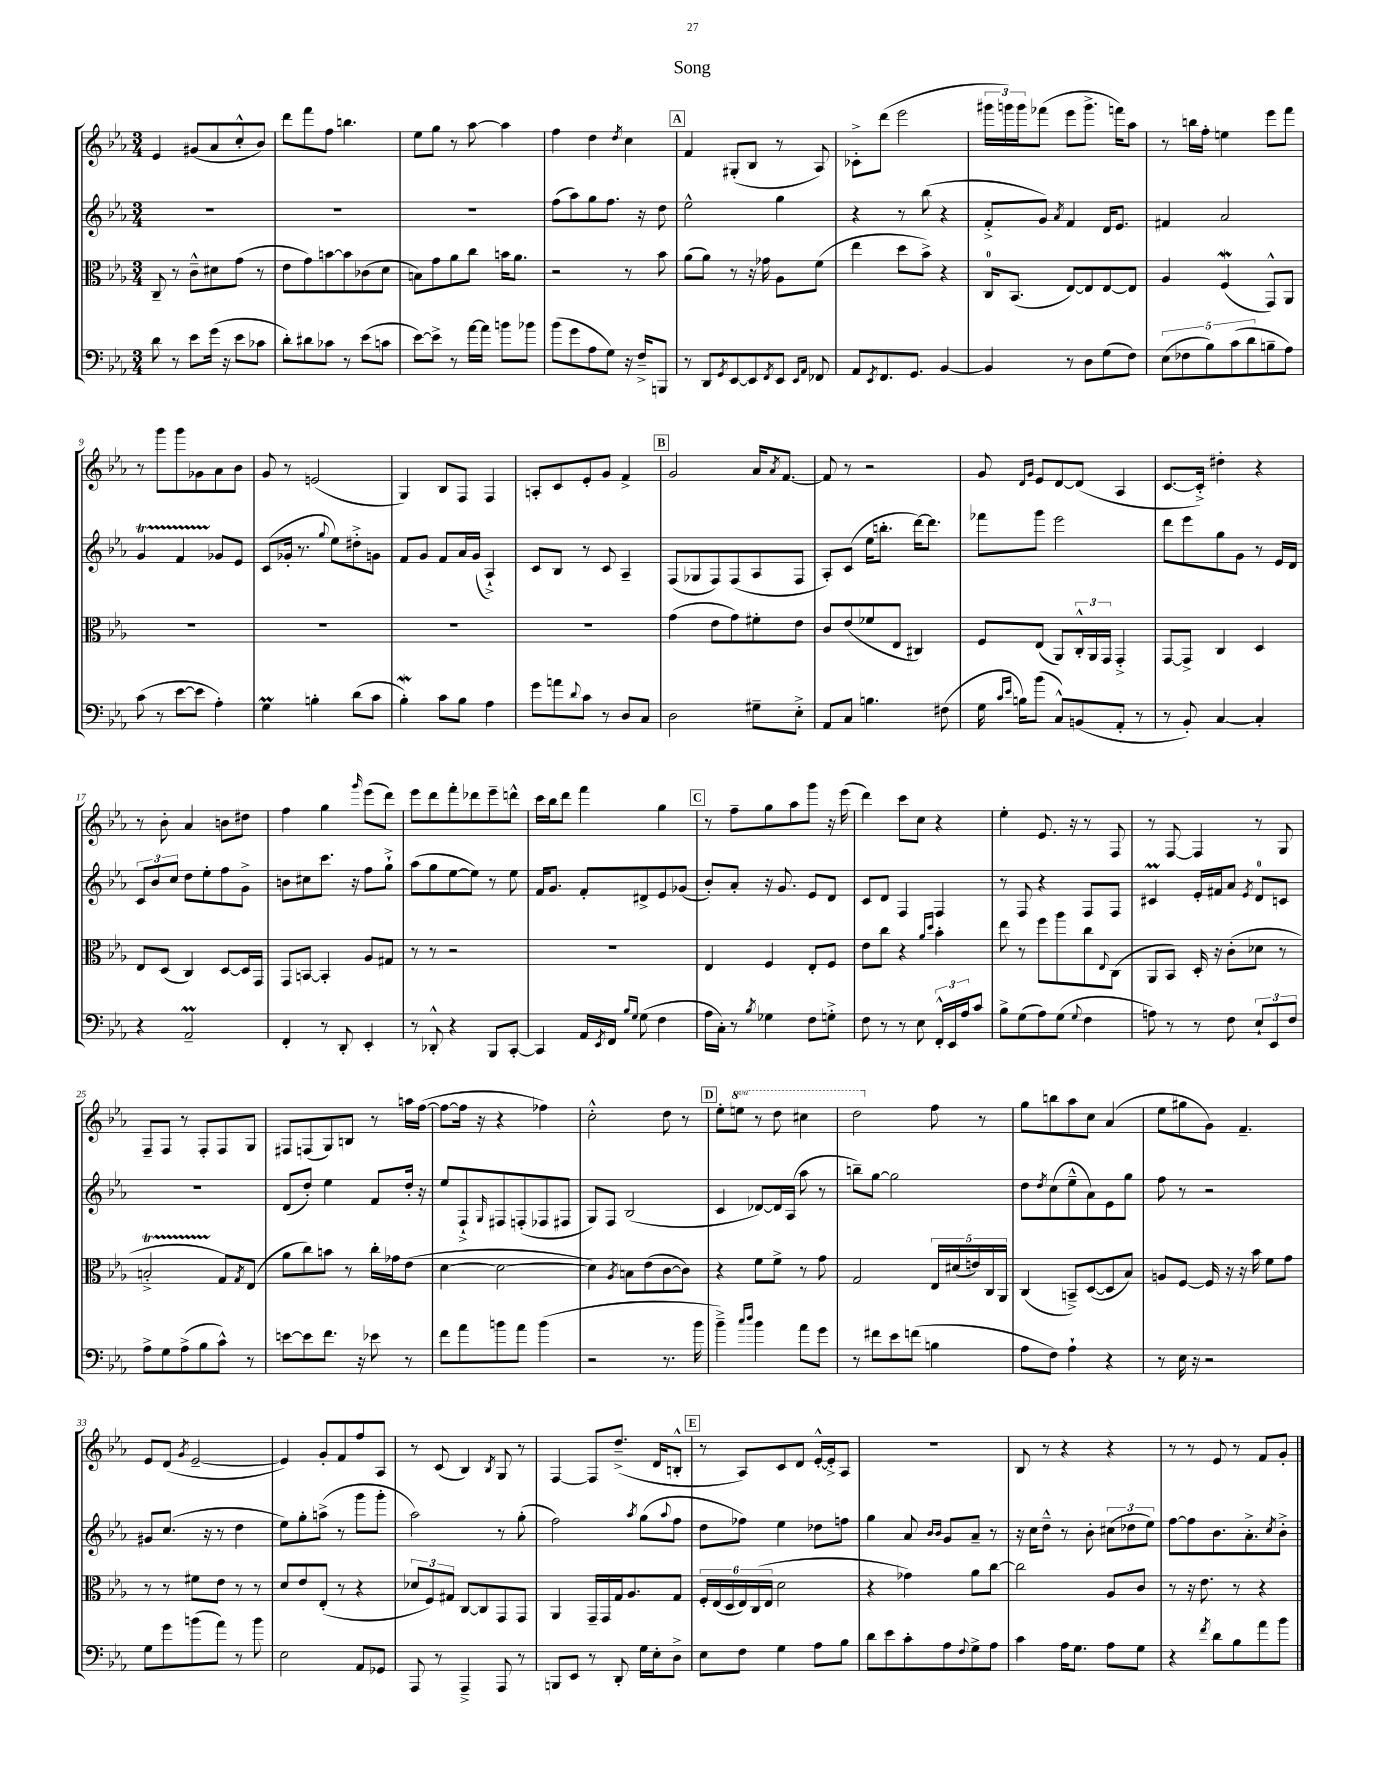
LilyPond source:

\header { title = "Song" }
<<
\new StaffGroup <<
\new Staff = "s0" {
    \clef treble \key ees \major \numericTimeSignature \time 3/4 \set Staff.ottavationMarkups = #ottavation-simple-ordinals
    ees'4 gis'8( aes'8 c''8-.-^ bes'8) |
    d'''8 f'''8 f''8 b''4. |
    ees''8 g''8 r8 aes''8~ aes''4 |
    f''4 d''4 \acciaccatura { d''8 } c''4 |
    \mark \markup { \box "A" } f'4 gis8-.( bes8 r8 aes8) |
    ces'8-.-> d'''8( ees'''2 |
    \tuplet 3/2 { gis'''16 g'''16) g'''16 } fes'''8( ees'''8 g'''8.-> f'''16) aes''8 |
    r8 b''16 f''16-. e''4 ees'''8 f'''8 |
    r8 g'''8 g'''8 ges'8 aes'8 bes'8 |
    g'8 r8 e'2( |
    g4) bes8 f8 f4 |
    a8-. c'8 ees'8-. g'8 f'4-> |
    \mark \markup { \box "B" } g'2 aes'16 \acciaccatura { aes'8 } f'8.~ |
    f'8 r8 r2 |
    g'8 \grace { d'16 g'16 } ees'8 d'8~ d'8( aes4 |
    c'8.~ c'16-.->) dis''4-. r4 |
    r8 bes'8-. aes'4 b'8 dis''8 |
    f''4 g''4 \grace { g'''16 } ees'''8( d'''8) |
    ees'''8 d'''8 f'''8-. des'''8 ees'''8-- d'''8-^ |
    c'''16 bes''16 d'''8 f'''4 g''4 |
    \mark \markup { \box "C" } r8 f''8-- g''8 aes''8 g'''8 r16 ees'''16( |
    d'''4) c'''8 c''8 r4 |
    ees''4-. ees'8. r16 r8 f8 |
    r8 f8~ f4 r8 g8 |
    f8-- f8 r8 f8-. f8 g8 |
    fis8 f8( g8) b8 r8 a''16 f''16~( |
    f''8~ f''16 r16 r4 fes''4) |
    c''2-.-^ d''8 r8 |
    \mark \markup { \box "D" } ees''8-. \ottava #1 e'''8 r8 d'''8 cis'''4 |
    d'''2 \ottava #0 f''8 r8 |
    g''8 b''8 aes''8 c''8 aes'4( |
    ees''8 gis''8 g'8) f'4.-- |
    ees'8 d'8( \acciaccatura { g'8 } ees'2~-- |
    ees'4) g'8-. f'8 f''8 aes8 |
    r8 c'8( bes4) \acciaccatura { bes8 } g8 r8 |
    f4~ f8 d''8.--->( d'16 b8-.-^ |
    \mark \markup { \box "E" } r8 aes8) c'8 d'8 ees'16~-.-^ ees'16-.-> aes8 |
    R2. |
    bes8 r8 r4 r4 |
    r8 r8 ees'8 r8 f'8 g'8-. \bar "|." |
}
\new Staff = "s1" {
    \clef treble \key ees \major \numericTimeSignature \time 3/4
    R2. |
    R2. |
    R2. |
    f''8( aes''8) g''8 f''8. r16 d''8 |
    \mark \markup { \box "A" } ees''2-^ g''4 |
    r4 r8 bes''8( r4 |
    f'8-.-> g'8) \acciaccatura { aes'8 } f'4 d'16 ees'8. |
    fis'4 aes'2 |
    g'4\startTrillSpan f'4 ges'8\stopTrillSpan ees'8 |
    c'8( ges'16-. r8. \appoggiatura { g''8 } ees''8) dis''8-.-> g'8 |
    f'8 g'8 f'8 aes'16 g'16( aes4-!->) |
    c'8 bes8 r8 c'8 aes4-- |
    \mark \markup { \box "B" } f8( ges8 f8) f8( aes8 f8 |
    aes8-.) c'8( ees''16 b''8.-. d'''16~) d'''8. |
    fes'''8 g'''8 ees'''2 |
    d'''8 ees'''8 g''8 g'8 r8 ees'16 d'16 |
    \tuplet 3/2 { c'8 bes'8 c''8 } d''8 ees''8-. f''8 g'8-> |
    b'8 cis''8 c'''8. r16 f''8 g''8-!-> |
    aes''8( g''8 ees''8~ ees''8) r8 ees''8 |
    f'16 g'8. f'8-. dis'8-> ees'8 ges'8( |
    \mark \markup { \box "C" } bes'8-.) aes'8-. r16 g'8. ees'8 d'8 |
    c'8 d'8 f4 f4 |
    r8 f8 r4 f8 f8 |
    cis'4\prall ees'16-. fis'16 aes'8 \acciaccatura { ees'8 } d'8-0 c'8 |
    R2. |
    d'8( d''8-.) ees''4 f'8 d''16-. r16 |
    ees''8 f8-!-> \grace { g16 } fis8 f8-.( fes8 fis8 |
    g8) f8 bes2( |
    \mark \markup { \box "D" } c'4 des'8~) des'16 aes16( aes''8 r8 |
    b''8--) g''8~ g''2 |
    d''8 \acciaccatura { d''8 } c''8( ees''8---^ aes'8) ees'8 g''8 |
    f''8 r8 r2 |
    gis'8 c''8.( r16 r8 d''4 |
    ees''8) g''8-. a''8->( r8 g'''8 g'''8-. |
    aes''2) r8 g''8-.( |
    f''2) \acciaccatura { aes''8 } g''8( \appoggiatura { aes''8 } f''8 |
    \mark \markup { \box "E" } d''8 fes''8) ees''4 des''8 f''8 |
    g''4 aes'8 \grace { bes'16 bes'16 } g'8 aes'8-- r8 |
    r16 c''16 d''8---^ r8 bes'8-. \tuplet 3/2 { cis''8( des''8 ees''8) } |
    f''8~ f''8 bes'8. aes'8.-.-> \acciaccatura { c''8 } bes'8-.-> \bar "|." |
}
\new Staff = "s2" {
    \clef alto \key ees \major \numericTimeSignature \time 3/4
    c8-- r8 c'8---^ dis'8 g'8( r8 |
    ees'8 g'8) b'8~ b'8 ces'8( d'8 |
    b8) g'8 aes'8 c''8 b'16 aes'8. |
    r2 r8 bes'8 |
    \mark \markup { \box "A" } aes'8( aes'8) r8 r16 ges'16 aes8 f'8( |
    ees''4 d''8 bes'8->) r4 |
    c16-0 bes,8.( ees8~) ees8 ees8~ ees8 |
    aes4 f4\mordent( g,8-^) aes,8 |
    R2. |
    R2. |
    R2. |
    R2. |
    \mark \markup { \box "B" } g'4( ees'8 g'8) fis'8-. ees'8 |
    c'8 ees'8( fes'8 ees8 cis4) |
    f8 ees8( aes,8) \tuplet 3/2 { c16-.-^ aes,16 g,16 } g,4-.-> |
    g,8~ g,8-> c4 d4 |
    ees8 d8( c4) d8~ d16 g,16 |
    g,8 b,8~ b,4-. aes8 gis8 |
    r8 r8 r2 |
    R2. |
    \mark \markup { \box "C" } ees4 f4 ees8-. f8 |
    ees'8 c''8 r4 \grace { aes'16 d''16 } bes'4-. |
    ees''8 r8 f''8 aes''8 c''8 \appoggiatura { ees8 } c8( |
    aes,8 bes,8) d16-. r16 c'8-.( des'8 r8 |
    b2-.->\startTrillSpan g8\stopTrillSpan) \acciaccatura { g8 } ees8( |
    aes'8 c''8) b'8 r8 c''16-. ges'16 ees'8( |
    d'4~ d'2~ |
    d'4) \acciaccatura { aes8 } b8 ees'8( c'8~ c'8) |
    \mark \markup { \box "D" } r4 f'8 f'8-> r8 g'8 |
    g2 \tuplet 5/4 { ees16 dis'16( e'16) c16 aes,16 } |
    c4( b,8--->) d8~( d8 bes8) |
    a8 f8~ f16 r16 r16 bes'16 f'8 g'8 |
    r8 r8 fis'8 ees'8 r8 r8 |
    d'8 ees'8 ees8-.( r8 r4 |
    \tuplet 3/2 { des'8 f8) gis8 } c8~ c8 g,8 g,8 |
    aes,4 g,16-- g,16 g16 aes8. g8 |
    \mark \markup { \box "E" } \tuplet 6/4 { f16-. ees16( d16 ees16) c16( ees16 } d'2 |
    r4 ges'4) aes'8 c''8~ |
    c''2 aes8 c'8 |
    r8 r16 ees'8. r8 r4 \bar "|." |
}
\new Staff = "s3" {
    \clef bass \key ees \major \numericTimeSignature \time 3/4
    d'8 r8 ees'8 g'16( r16 ees'8 ces'8 |
    d'8-.) dis'8 ces'8 r8 ees'8( c'8 |
    ees'8~) ees'8-> r8 aes'16~ aes'16 b'8 bes'8 |
    bes'8( g'8 aes8 g8) r16 f16---> b,,8 |
    \mark \markup { \box "A" } r8 d,8 \acciaccatura { g,8 } ees,8~ ees,8 \acciaccatura { f,8 } ees,8 \grace { ees,16 aes,16 } fes,8 |
    aes,8 \acciaccatura { ees,8 } f,8. g,8. bes,4~ |
    bes,4 r8 d8 g8( f8) |
    \tuplet 5/4 { ees8( fes8 bes8) c'8( d'8 } b8-- aes8) |
    c'8( r8 ees'8~ ees'8 aes4-.) |
    g4\prall b4-. d'8( c'8 |
    bes4-.\mordent) c'8 bes8 aes4 |
    g'8 a'8 \appoggiatura { d'8 } c'8 r8 d8 c8 |
    \mark \markup { \box "B" } d2 gis8-- ees8-.-> |
    aes,8 c8 b4. fis8( |
    g16 \grace { c'16 ees'16 } b16) bes'8( c8-^) b,8( aes,8-. r8 |
    r8 bes,8-.) c4~ c4-. |
    r4 aes,2--\prall |
    f,4-. r8 d,8-. ees,4-. |
    r8 des,8-.-^ r4 bes,,8 c,8~-. |
    c,4 aes,16 \acciaccatura { ees,8 } f,16 \grace { bes16 g16 } g8( f4 |
    \mark \markup { \box "C" } aes16 c16-.) r8 \acciaccatura { bes8 } ges4 f8 g8-.-> |
    f8 r8 r8 ees8 \tuplet 3/2 { f,16-.-^ ees,16 aes16 } c'8 |
    bes8-> g8( aes8) g8( \appoggiatura { g8 } f4 |
    a8) r8 r8 f8 \tuplet 3/2 { ees8-! ees,8 f8 } |
    aes8-> g8 aes8->( bes8 c'8-^) r8 |
    e'8~ e'8 f'8. r16 ees'8 r8 |
    f'8 aes'8 b'8 aes'8 b'4( |
    r2 r8. bes'16 |
    \mark \markup { \box "D" } bes'4--->) \grace { c''16 d''16 } bes'4 aes'8 g'8 |
    r8 fis'8 ees'8 f'8( b4 |
    aes8 f8) aes4-! r4 |
    r8 ees16 r16 r2 |
    g8 g'8 b'8( aes'8) r8 b'8 |
    ees2 aes,8 ges,8 |
    aes,,8 r8 aes,,4---> aes,,8 r8 |
    b,,8 ees,8 r8 d,8-. g16 ees16-. d8-> |
    \mark \markup { \box "E" } ees8 f8 g4 aes8 bes8 |
    d'8 ees'8 c'8-. aes8 \appoggiatura { f8 } g8-> aes8 |
    c'4 aes16 g8. aes8 g8 |
    r4 \acciaccatura { f'8 } d'8 bes8 aes'8 bes'8 \bar "|." |
}
>>
>>
